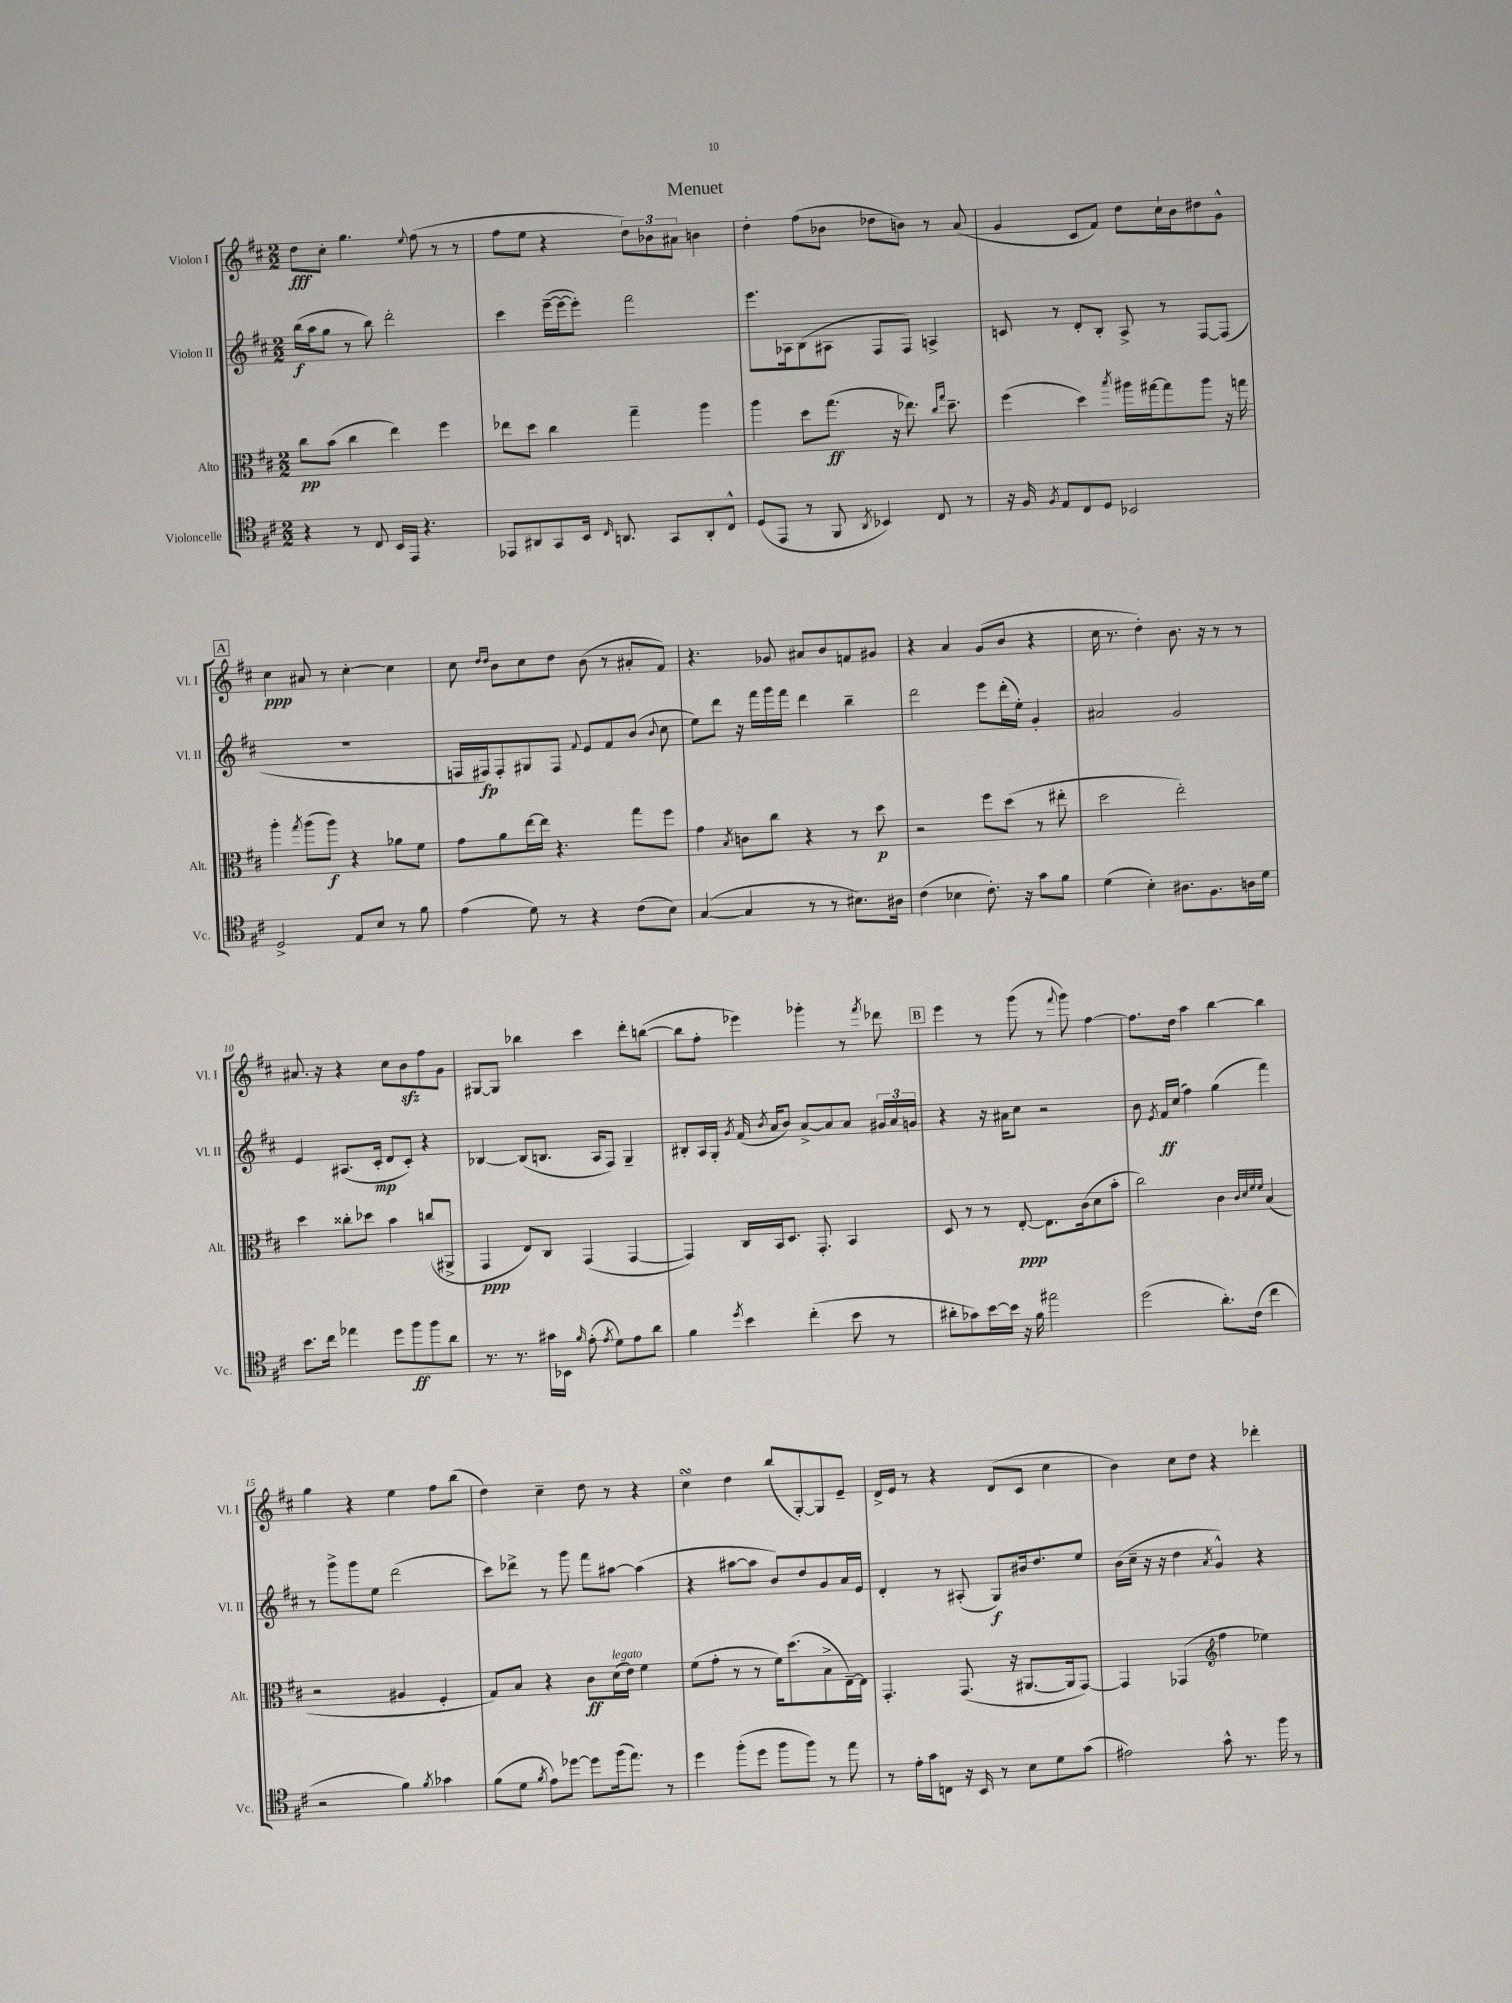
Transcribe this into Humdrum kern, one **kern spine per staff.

**kern	**kern	**kern	**kern
*staff4	*staff3	*staff2	*staff1
*clefC4	*clefC3	*clefG2	*clefG2
*k[f#c#]	*k[f#c#]	*k[f#c#]	*k[f#c#]
*M2/2	*M2/2	*M2/2	*M2/2
4r	8cc#\L	(16bb\LL	8dd\L
.	.	16aa\J	.
.	(8b\J	8gg\J	8cc#'\J
8r	4cc#\	8r	4.gg\
8C#/	.	8bb\)	.
16BB/LL	4ee\)	2ddd'\	.
16EE/JJ	.	.	.
.	.	.	8qqee/
4.r	.	.	(8ff#\
.	4ff#\	.	8r
.	.	.	8r
=	=	=	=
8EE-/L	8ee-\L	4ccc#\	8ff#\L
8AA#/	8dd\J	.	8ee\J
8GG/	4cc#\	([16eee~\LL	4r
.	.	16eee\_J	.
16BB/Jk	.	8eee'\]J)	.
16qqC#/	.	.	.
8.AA/	.	.	.
.	4gg~\	2fff#\	12dd\L)
.	.	.	12b-\
8GG/L	.	.	.
.	.	.	12a#\J
8AA'/	4aa\	.	4b\
8C#^^/J	.	.	.
=	=	=	=
(8D/L	4aa\	8.eee\L	4dd'\
8EE/J	.	.	.
.	.	16A-\k	.
8r	8dd\L	(8B\	(8ff#\L
8FF#/	(8.gg\J	8A#\J	8b-\J
8qAA/	.	.	.
4BB-/)	.	8F#/L	8dd-\L
.	16r	.	.
.	8.ee-\)	8F#/J)	8b\J)
8C#/	.	4A^/	8r
.	16qqcc#/LL	.	.
.	16qqgg/JJ	.	.
.	8.dd~\	.	.
8r	.	.	(8a/
=	=	=	=
16r	(4ff#\	8c/	4g/
16F#/	.	.	.
8qF#/	.	.	.
8E/L	.	8r	.
8C#/	4dd\)	8d'/L	8c#/L
8D/J	.	8B'/J	8f#/J)
.	8qbb/	.	.
2BB-/	16aa#\LL	8A^/	8dd\L
.	[16gg#\J	.	.
.	8gg#\]	8r	16cc#`\L
.	.	.	16b\J
.	8aa#\J	[8F#/L	8dd#\
.	16r	(8F#/]J	8g^^\J
.	16gg\	.	.
=	=	=	=
2D^/	4aa'\	1r	4cc#\
.	8qgg/	.	.
.	(8aa\L	.	8a#/
.	8aa\J)	.	8r
8E/L	4r	.	[4cc#'\
8B/J	.	.	.
8r	8a-\L	.	4cc#\]
8f#\	8f#\J	.	.
=	=	=	=
(4e\	8g\L	16F/LL	8cc#\
.	.	16F#/J)	.
.	.	.	16qqdd/LL
.	.	.	16qqdd/JJ
.	8a\	8F#'/	8b\L
8d\)	[16ee\L	8G#/	8cc#\
.	16ee\]JJ	.	.
8r	4.r	8F#/J	8dd\J
.	.	8qqf#/	.
4r	.	8e/L	(8b\
.	.	8f#/	8r
(8c#\L	8gg\L	(8b/J	8a#'/L
.	.	8qqb/	.
8B\J)	8ff#\J	8cc#\	8f#/J)
=	=	=	=
([4G/	4g\	8ee\L)	4.r
.	.	8ddd\J	.
.	8qB/	.	.
4G/]	8c\L	16r	.
.	.	16fff#\LL	.
.	8cc#\J	16ggg\	8g-/
.	.	16fff#\JJ	.
8r	4r	4ddd\	8a#/L
8r	.	.	8b/
8.B#\L)	8r	4bb~\	8f/
.	8dd\	.	8g#/J
16A#\Jk	.	.	.
=	=	=	=
(4c#\	2r	2ddd\	4r
4B-\	.	.	4a/
8.c#'\)	8ff#\L	8eee\L	(8g/L
.	(8dd\J	(16ddd'\L	8b/J
16r	.	16ee'\JJ)	.
8g\L	8r	4g'/	4r
8f#\J	8ee#'\	.	.
=	=	=	=
(4d\	2dd\	2a#/	16cc#\
.	.	.	8.r
4B'\)	.	.	4dd'\)
8.A#\L	2ee'\)	2g/	8.b\
8.F#\	.	.	16r
.	.	.	8r
16A\L	.	.	8r
16d\JJ	.	.	.
=	=	=	=
8.b\L	4dd\	4e/	8.a#/
16cc#\Jk	.	.	16r
4ee-\	8cc##'\L	(8.A#/L	4r
.	8dd-\J	.	.
.	.	16c#'/Jk	.
8dd\L	4b\	8d/L	8cc#\L
8ff#\	.	8c#'/J)	8b\
8ff#\	(8cc/L	4r	8ff#\
8a\J	8AA#^/J	.	8g\J
=	=	=	=
8.r	4GG/	[4B-/	[8G#/L
.	.	.	8G#/]J
8.r	.	.	.
.	8E/L)	(8B-/]L	4bb-\
16g#\LL	8C#/J	8.B/J	.
16BB-\JJ	.	.	.
16qqf#/	.	.	.
(8e'\	(4GG/	.	4ccc#\
.	.	16A/LK	.
8qe/	.	.	.
8d\L)	.	8F#/J)	.
8e\	[4GG/	4G~/	8ddd'\L
8a\J	.	.	([8bb\J
=	=	=	=
4f#\	4GG/])	8B#'/L	8bb\]L
.	.	16A/L	8ff#'\J
.	.	16G'/JJ	.
8qdd/	.	8qg/	.
4b\	16C#/LL	(16f#/	4eee-\)
.	.	8qb/	.
.	16BB/J	16a/LK	.
.	8.D/J	8b/J)	.
(4cc#'\	.	[8a^/L	4ggg-'\
.	8.GG'/	.	.
.	.	8a/]	.
8b\	4BB/	8a/J	8r
.	.	.	8qfff#/
8r	.	24g#/LL	8ddd-\
.	.	24a/	.
.	.	24g/JJ	.
=	=	=	=
8a#'\L	8D/	4r	4eee\
8g-\)	8r	.	.
[16b\L	8r	16r	8r
16b\]JJ	.	16a#\LK	.
16r	[8E'/	8cc#\J	(8ggg\
16f#\	.	.	.
2ee#\	8.E\]L	2r	8r
.	.	.	8qqfff#/
.	.	.	8ggg\)
.	(16c#\k	.	.
.	8d\	.	[4ff#\
.	8b'\J	.	.
=	=	=	=
(2dd\	2cc#\)	8b\	8.ff#\]L
.	.	8qe/	.
.	.	16f#/LL	.
.	.	(16cc#/JJ	16dd\Jk
.	.	4ff#\)	4aa\
8.a'\L)	4c#\	(4gg\	[4bb\
(16c#\Jk	.	.	.
.	32qqc#/LLL	.	.
.	32qqd/	.	.
.	32qqf#/	.	.
.	32qqf#/JJJ	.	.
4cc#\	(4B/	4fff#\)	4bb\]
=	=	=	=
2r	2r	8r	4gg\
.	.	8ggg^\L	.
.	.	8ggg\	4r
.	.	8ee\J	.
4f#\)	4A#/	(2ddd\	4ee\
8qf#/	.	.	.
4g-\	4F#'/	.	8ff#\L
.	.	.	(8bb\J
=	=	=	=
(8f#\L	8G/L)	8ccc#\L)	4dd\)
8d\J	8B/J	8ddd-^\J	.
8qf#/	.	.	.
8e\L)	4r	8r	4cc#~\
[8dd-\J	.	8ggg\	.
8dd-\]L	8c#\L	8fff#\L	8dd\
(16ff#\k	(16d\L	[8aa#\J	8r
8.ee\J)	16e\JJ)	.	.
.	4f#\	(4aa#\]	4r
8r	.	.	.
=	=	=	=
4dd\	(8f#\L	4r	4cc#\
.	8g'\J	.	.
(8ff#'\L	8r	[8aa#\L	4dd\
8dd\J	8r	8aa#\]J	.
8ff#\L	16f#\LK)	8b/L)	(8bb/L
.	(8.dd\	.	.
8ff#\J)	.	8dd/	[8G'/)
8r	8B^\	8g/	8G/]
8ee\	[16E~\L)	16a/L	8e~/J
.	16E\]JJ	16e/JJ	.
=	=	=	=
8r	4.GG'/	4d'/	16d^/LL
.	.	.	16e/JJ
16e'\LL	.	.	8r
16g\J	.	.	.
8C\J	.	8r	4r
16r	(8.GG/	(8A#'/	.
16BB/	.	.	.
8r	.	8G/L)	(8d/L
.	16r	.	.
8B\L	[8.AA#/L	16b#/k	8c#/J
.	.	8.dd/	.
8d\	.	.	4cc#\
.	16AA#/]k	.	.
(8g\J	[8GG/J)	8ee/J	.
=	=	=	=
2e#\)	4GG/]	(16b\LL	4b\)
.	.	16cc#~\JJ	.
.	.	16r	.
.	.	16r	.
.	(4GG-/	4dd\	8cc#\L
.	.	.	8dd\J
*	*clefG2	*	*
.	.	8qa/	.
8g^^\	4ff#\	4g^^/)	4r
8.r	.	.	.
.	4ee-\)	4r	4ddd-'\
16ff#\	.	.	.
8r	.	.	.
==	==	==	==
*-	*-	*-	*-
